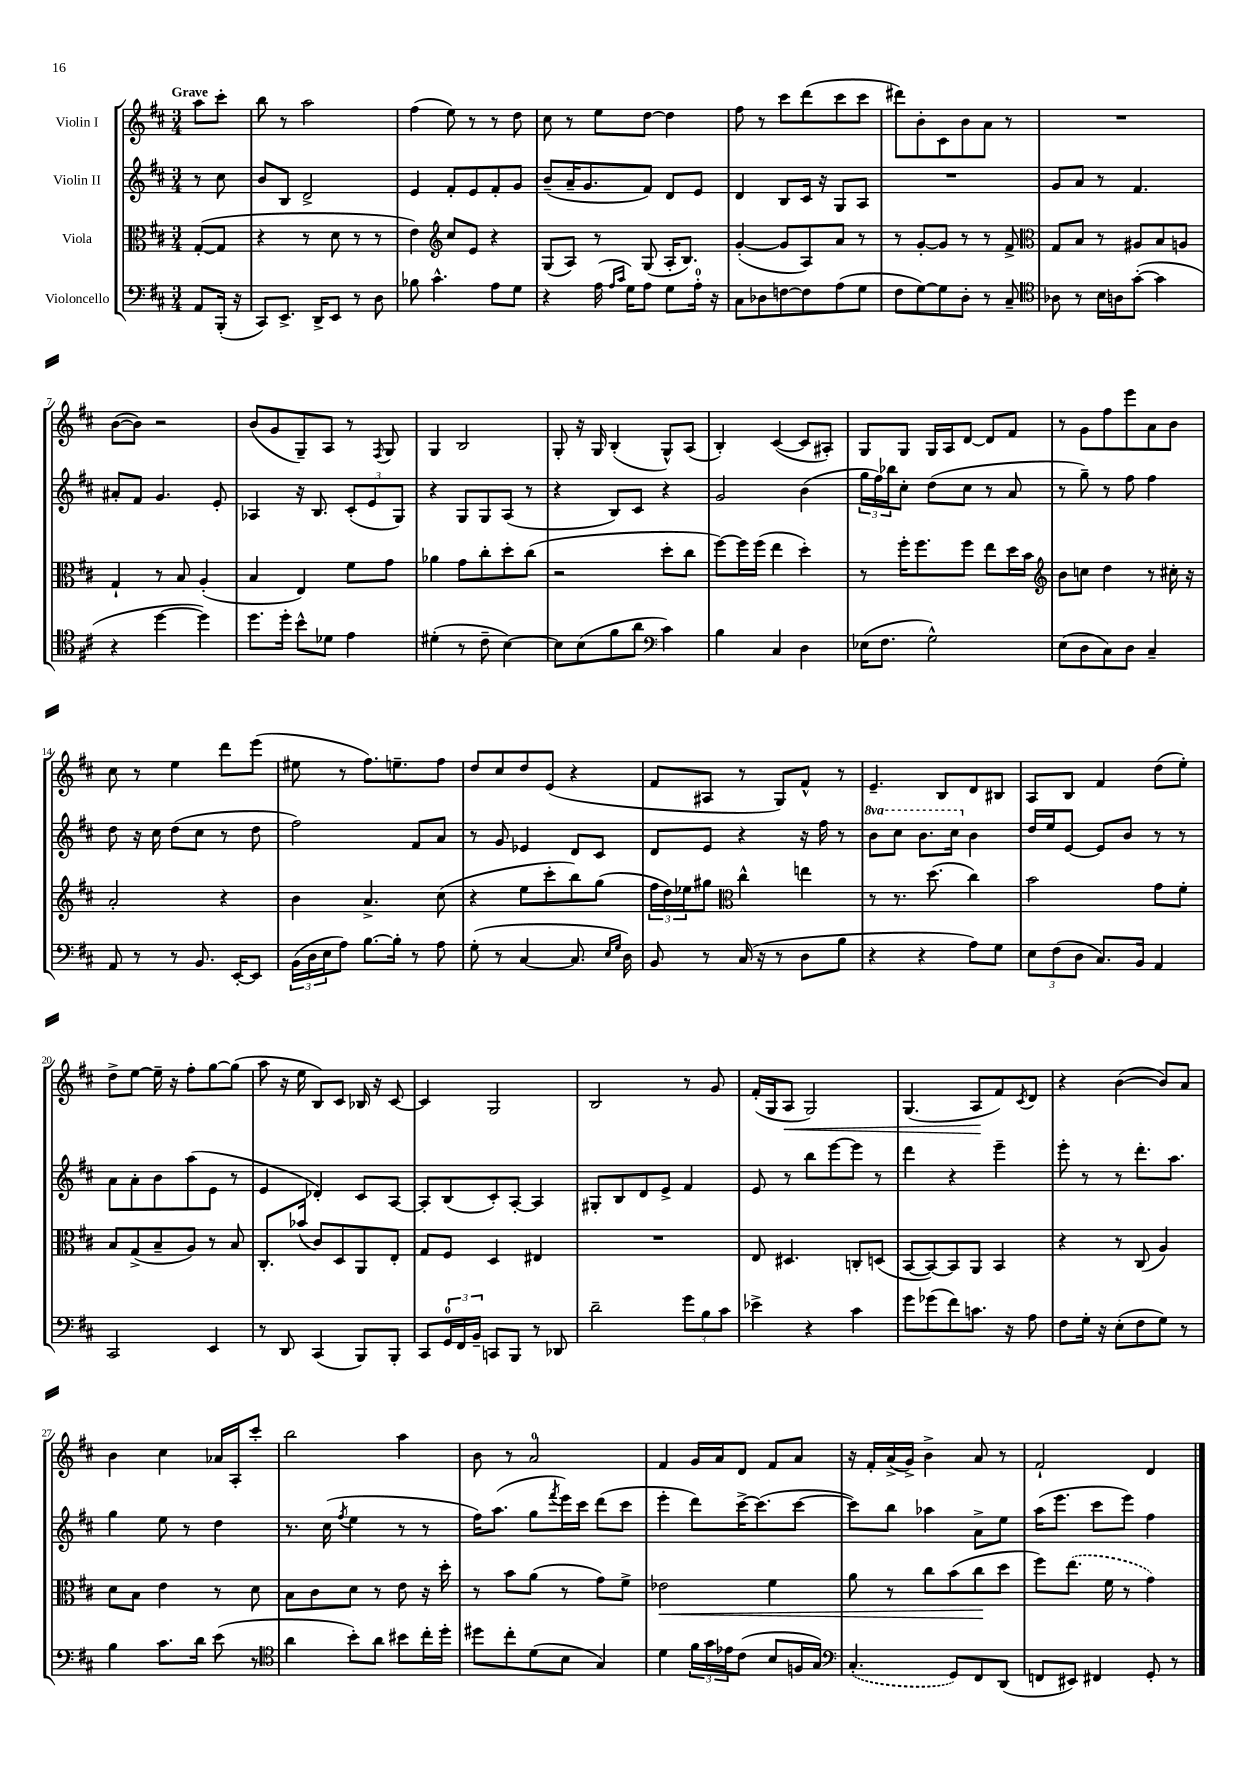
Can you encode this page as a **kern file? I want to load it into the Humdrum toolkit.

**kern	**kern	**kern	**kern
*staff4	*staff3	*staff2	*staff1
*clefF4	*clefC3	*clefG2	*clefG2
*k[f#c#]	*k[f#c#]	*k[f#c#]	*k[f#c#]
*M3/4	*M3/4	*M3/4	*M3/4
8AA/L	([8G'/L	8r	8aa\L
(16BBB'/Jk	8G/]J	8cc#\	8ccc#'\J
16r	.	.	.
=	=	=	=
8CC#/L)	4r	8b/L	8bb\
8.EE^/J	.	8B/J	8r
.	8r	2d^/	2aa\
16DD^/LK	.	.	.
8EE/J	8d\	.	.
8r	8r	.	.
8D\	8r	.	.
=	=	=	=
8B-\	4e\)	4e/	(4ff#\
4.c#^^\	.	.	.
*	*clefG2	*	*
.	8cc#/L	8f#'/L	8ee\)
.	8e/J	8e/	8r
8A\L	4r	8f#'/	8r
8G\J	.	8g/J	8dd\
=	=	=	=
4r	(8G/L	(8b~/L	8cc#\
.	8A/J)	16a~/K	8r
.	.	8.g/	.
(16A\	8r	.	8ee\L
16qqA/LL	.	.	.
16qqc#/JJ	.	.	.
16G\LK)	.	.	.
8A\J	(8G/	8f#/J)	[8dd\J
8G\L	16A'/LK	8d/L	4dd\]
.	8.B/J)	.	.
16A'\Jk	.	8e/J	.
16r	.	.	.
=	=	=	=
8C#\L	([4g'/	4d/	8ff#\
8D-\	.	.	8r
[8F\	8g/]L	8B/L	8ccc#\L
8F\]	8A/)	16c#/Jk	(8ddd\
.	.	16r	.
(8A\	8a/J	8G/L	8ccc#\
8G\J	8r	8A/J	8ccc#\J
=	=	=	=
8F#\L	8r	2.r	8ddd#\L)
[8G\)	[8g'/L	.	8b'\
8G\]	8g/]J	.	8c#\
8D'\J	8r	.	8b\
8r	8r	.	8a\J
8C#~/	8f#^/	.	8r
=	=	=	=
*clefC4	*clefC3	*	*
8A-\	8G/L	8g/L	2.r
8r	8B/J	8a/J	.
16B\LL	8r	8r	.
16A\J	.	.	.
([8g'\J	8A#/L	4.f#/	.
4g\]	8B/	.	.
.	8A/J	.	.
=	=	=	=
4r	4G`/	8a#'/L	([8b\L
.	.	8f#/J	8b\]J)
[4dd\	8r	4.g/	2r
.	8B/	.	.
4dd\])	(4A'/	.	.
.	.	8e'/	.
=	=	=	=
8.dd\L	4B/	4A-/	(8b/L
.	.	.	8g/
16dd'\Jk	.	.	.
8b^^\L	4E/)	16r	8G~/)
.	.	8.B/	.
8d-\J	.	.	8A/J
4e\	8f#\L	(12c#'/L	8r
.	.	12e/	.
.	.	.	8qF#/
.	8g\J	.	8G/
.	.	12G/J)	.
=	=	=	=
(4d#'\	4a-\	4r	4G/
8r	8g\L	8G/L	2B/
8c#~\	8cc#'\	8G/	.
[4B\)	8dd'\	(8A/J	.
.	(8cc#\J	8r	.
=	=	=	=
8B\]L	2r	4r	8G'/
(8B\	.	.	16r
.	.	.	16G/
8f#\	.	8B/L)	(4B'/
8a\J	.	8c#/J	.
*clefF4	*	*	*
4c#\)	8dd'\L	4r	8G^^/L)
.	8cc#\J	.	(8A/J
=	=	=	=
4B\	[8ff#\L)	2g/	4B'/)
.	16ff#\]L	.	.
.	(16ff#\JJ	.	.
4C#/	4ee\	.	([4c#/
4D\	4dd'\)	(4b\	8c#/]L
.	.	.	8A#'/J)
=	=	=	=
(16E-\LK	8r	24gg\LL	8G/L
.	.	24ff#\)	.
8.F#\J	.	.	.
.	.	24bb-\J	.
.	16ff#'\LK	8cc#'\J	8G/J
.	8.ff#\	.	.
2G^^\)	.	(8dd\L	16G/LL
.	.	.	16A/J
.	8ff#\J	8cc#\J	[8d/J
.	8ee\L	8r	8d/]L
.	16dd\L	8a/	8f#/J
.	16b\JJ	.	.
=	=	=	=
*	*clefG2	*	*
(8E\L	8b\L	8r	8r
8D\	8cc\J	8gg~\)	8g\L
8C#\)	4dd\	8r	8ff#\
8D\J	.	8ff#\	8eee\
4C#~/	8r	4ff#\	8a\
.	16cc#'\	.	8b\J
.	16r	.	.
=	=	=	=
8AA/	2a'/	8dd\	8cc#\
8r	.	16r	8r
.	.	16cc#\	.
8r	.	(8dd\L	4ee\
8.BB/	.	8cc#\J	.
.	4r	8r	8ddd\L
[16EE'/LK	.	.	.
8EE/]J	.	8dd\	(8eee\J
=	=	=	=
(24BB\LL	4b\	2ff#\)	8ee#\
24D\	.	.	.
24E\J	.	.	.
8A\J)	.	.	8r
[8.B\L	4.a^/	.	8.ff#\L)
16B'\]Jk	.	.	8.ee~\
8r	.	8f#/L	.
8A\	(8cc#\	8a/J	8ff#\J
=	=	=	=
(8G'\	4r	8r	8dd/L
8r	.	8g/	8cc#/
[4C#/	8ee\L	4e-/	8dd/
.	8ccc#'\	.	(8e/J
8.C#/]	8bb\)	8d/L	4r
.	(8gg\J	8c#/J	.
16qqE/LL	.	.	.
16qqG/JJ	.	.	.
16D\)	.	.	.
=	=	=	=
8BB/	24ff#\LL	8d/L	8f#/L
.	24dd\)	.	.
.	24ee-\J	.	.
8r	8gg#\J	8e/J	8A#/J
*	*clefC3	*	*
(16C#/	4cc#^^\	4r	8r
16r	.	.	.
8r	.	.	8G/L)
8D\L	4ee\	16r	8f#^^/J
.	.	16ff#\	.
8B\J	.	8r	8r
=	=	=	=
4r	8r	8bb\L	4.e~/
.	8.r	8ccc#\J	.
4r	.	8.bb\L	.
.	(8.dd\	.	.
.	.	.	8B/L
.	.	16ccc#\Jk	.
8A\L)	4cc#\)	4b\	8d/
8G\J	.	.	8B#/J
=	=	=	=
12E\L	2b\	16dd/LL	8A/L
.	.	16ee/J	.
(12F#\	.	.	.
.	.	[8e/J	8B/J
12D\J	.	.	.
8.C#/L)	.	8e/]L	4f#/
.	.	8b/J	.
16BB/Jk	.	.	.
4AA/	8g\L	8r	(8dd\L
.	8f#'\J	8r	8ee'\J)
=	=	=	=
2CC#/	8B/L	8a\L	8dd^\L
.	(8G^/	8a'\	[8ee\J
.	8B~/	8b\	16ee~\]
.	.	.	16r
.	8A/J)	(8aa\	8ff#'\L
4EE/	8r	8e\J	[8gg\
.	8B/	8r	(8gg\]J
=	=	=	=
8r	8.C#'/L	4e/	8aa\
8DD/	.	.	16r
.	(16b-/Jk	.	16ee\
(4CC#/	8c#/L)	4d-'/)	8B/L)
.	8D/	.	8c#/J
8BBB/L)	8AA/	8c#/L	16B-/
.	.	.	16r
8BBB'/J	8E'/J	[8A/J	[8c#/
=	=	=	=
8CC#/L	8G/L	8A'/]L	4c#/]
24GG/L	8F#/J	(8B/	.
24FF#/	.	.	.
24BB~/JJ	.	.	.
8CC/L	4D/	8c#'/)	2G/
8BBB/J	.	[8A'/J	.
8r	4E#/	4A/]	.
8DD-/	.	.	.
=	=	=	=
2d~\	2.r	8G#'/L	2B/
.	.	8B/	.
.	.	8d/	.
.	.	8e^/J	.
12g\L	.	4f#/	8r
12B\	.	.	.
.	.	.	8g/
12c#\J	.	.	.
=	=	=	=
4e-^\	8E/	8e/	(16f#'/LL
.	.	.	16G/J
.	4.D#/	8r	8A/J
4r	.	8bb\L	2G/)
.	.	[8eee\	.
4c#\	8C'/L	8eee\]J	.
.	(8D/J	8r	.
=	=	=	=
8g\L	[8BB/L	4ddd\	(4.G/
(8g-\	8BB/_)	.	.
8f#\)	8BB/]	4r	.
8.c\J	8AA/J	.	8A/L
.	4BB/	4eee~\	8f#/)
16r	.	.	.
.	.	.	8qc#/
8A\	.	.	8d/J
=	=	=	=
8F#\L	4r	8eee'\	4r
16G'\Jk	.	8r	.
16r	.	.	.
(8E'\L	8r	8r	([4b\
8F#\	(8C#/	8.ddd'\L	.
8G\J)	4A/)	.	8b/]L)
.	.	8.aa\J	.
8r	.	.	8a/J
=	=	=	=
4B\	8d\L	4gg\	4b\
.	8B\J	.	.
8.c#\L	4e\	8ee\	4cc#\
.	.	8r	.
16d\Jk	.	.	.
(8e\	8r	4dd\	16a-/LL
.	.	.	16A'/J
8r	8d\	.	8ccc#'/J
=	=	=	=
*clefC4	*	*	*
4a\	8B\L	8.r	2bb\
.	8c#\	.	.
.	.	(16cc#\	.
.	.	8qff#/	.
8b'\L)	8d\J	4ee\	.
8a\J	8r	.	.
8b#\L	8e\	8r	4aa\
16cc#'\L	16r	8r	.
16dd'\JJ	16dd'\	.	.
=	=	=	=
8dd#\L	8r	16ff#\LK)	8b\
.	.	(8.aa\J	.
8cc#'\	8b\L	.	8r
(8d\	(8a\J	8gg\L	2a/
.	.	8qfff#/	.
8B\J	8r	16eee\L)	.
.	.	16ccc#\JJ	.
4G/)	8g\L)	(8ddd\L	.
.	8f#^\J	8ccc#\J	.
=	=	=	=
4d\	2e-\	4eee'\	4f#/
24f#\LL	.	8ddd\L)	16g/LL
24g\	.	.	.
.	.	.	16a/J
24e-\J	.	.	.
(8c#\J	.	[16ccc#^\K	8d/J
.	.	(8.ccc#\]	.
8B/L	4f#\	.	8f#/L
16F/L	.	[8ccc#\J	8a/J
16G/JJ)	.	.	.
=	=	=	=
*clefF4	*	*	*
(4.C#'/	8a\	8ccc#\]L)	16r
.	.	.	16f#'/LL
.	8r	8bb\J	(16a^/
.	.	.	16g^/JJ)
.	8cc#\L	4aa-\	4b^\
8GG/L)	(8b\	.	.
8FF#/	8cc#\	8a^\L	8a/
(8DD/J	8dd\J	8ee\J	8r
=	=	=	=
8FF/L	8ff#\L)	(16aa\LK	2f#`/
.	.	8.eee\J	.
8EE#/J)	(8.ee\J	.	.
4FF#/	.	8ccc#\L	.
.	16f#\	.	.
.	8r	8eee\J)	.
8GG'/	4g\)	4ff#\	4d/
8r	.	.	.
==	==	==	==
*-	*-	*-	*-
